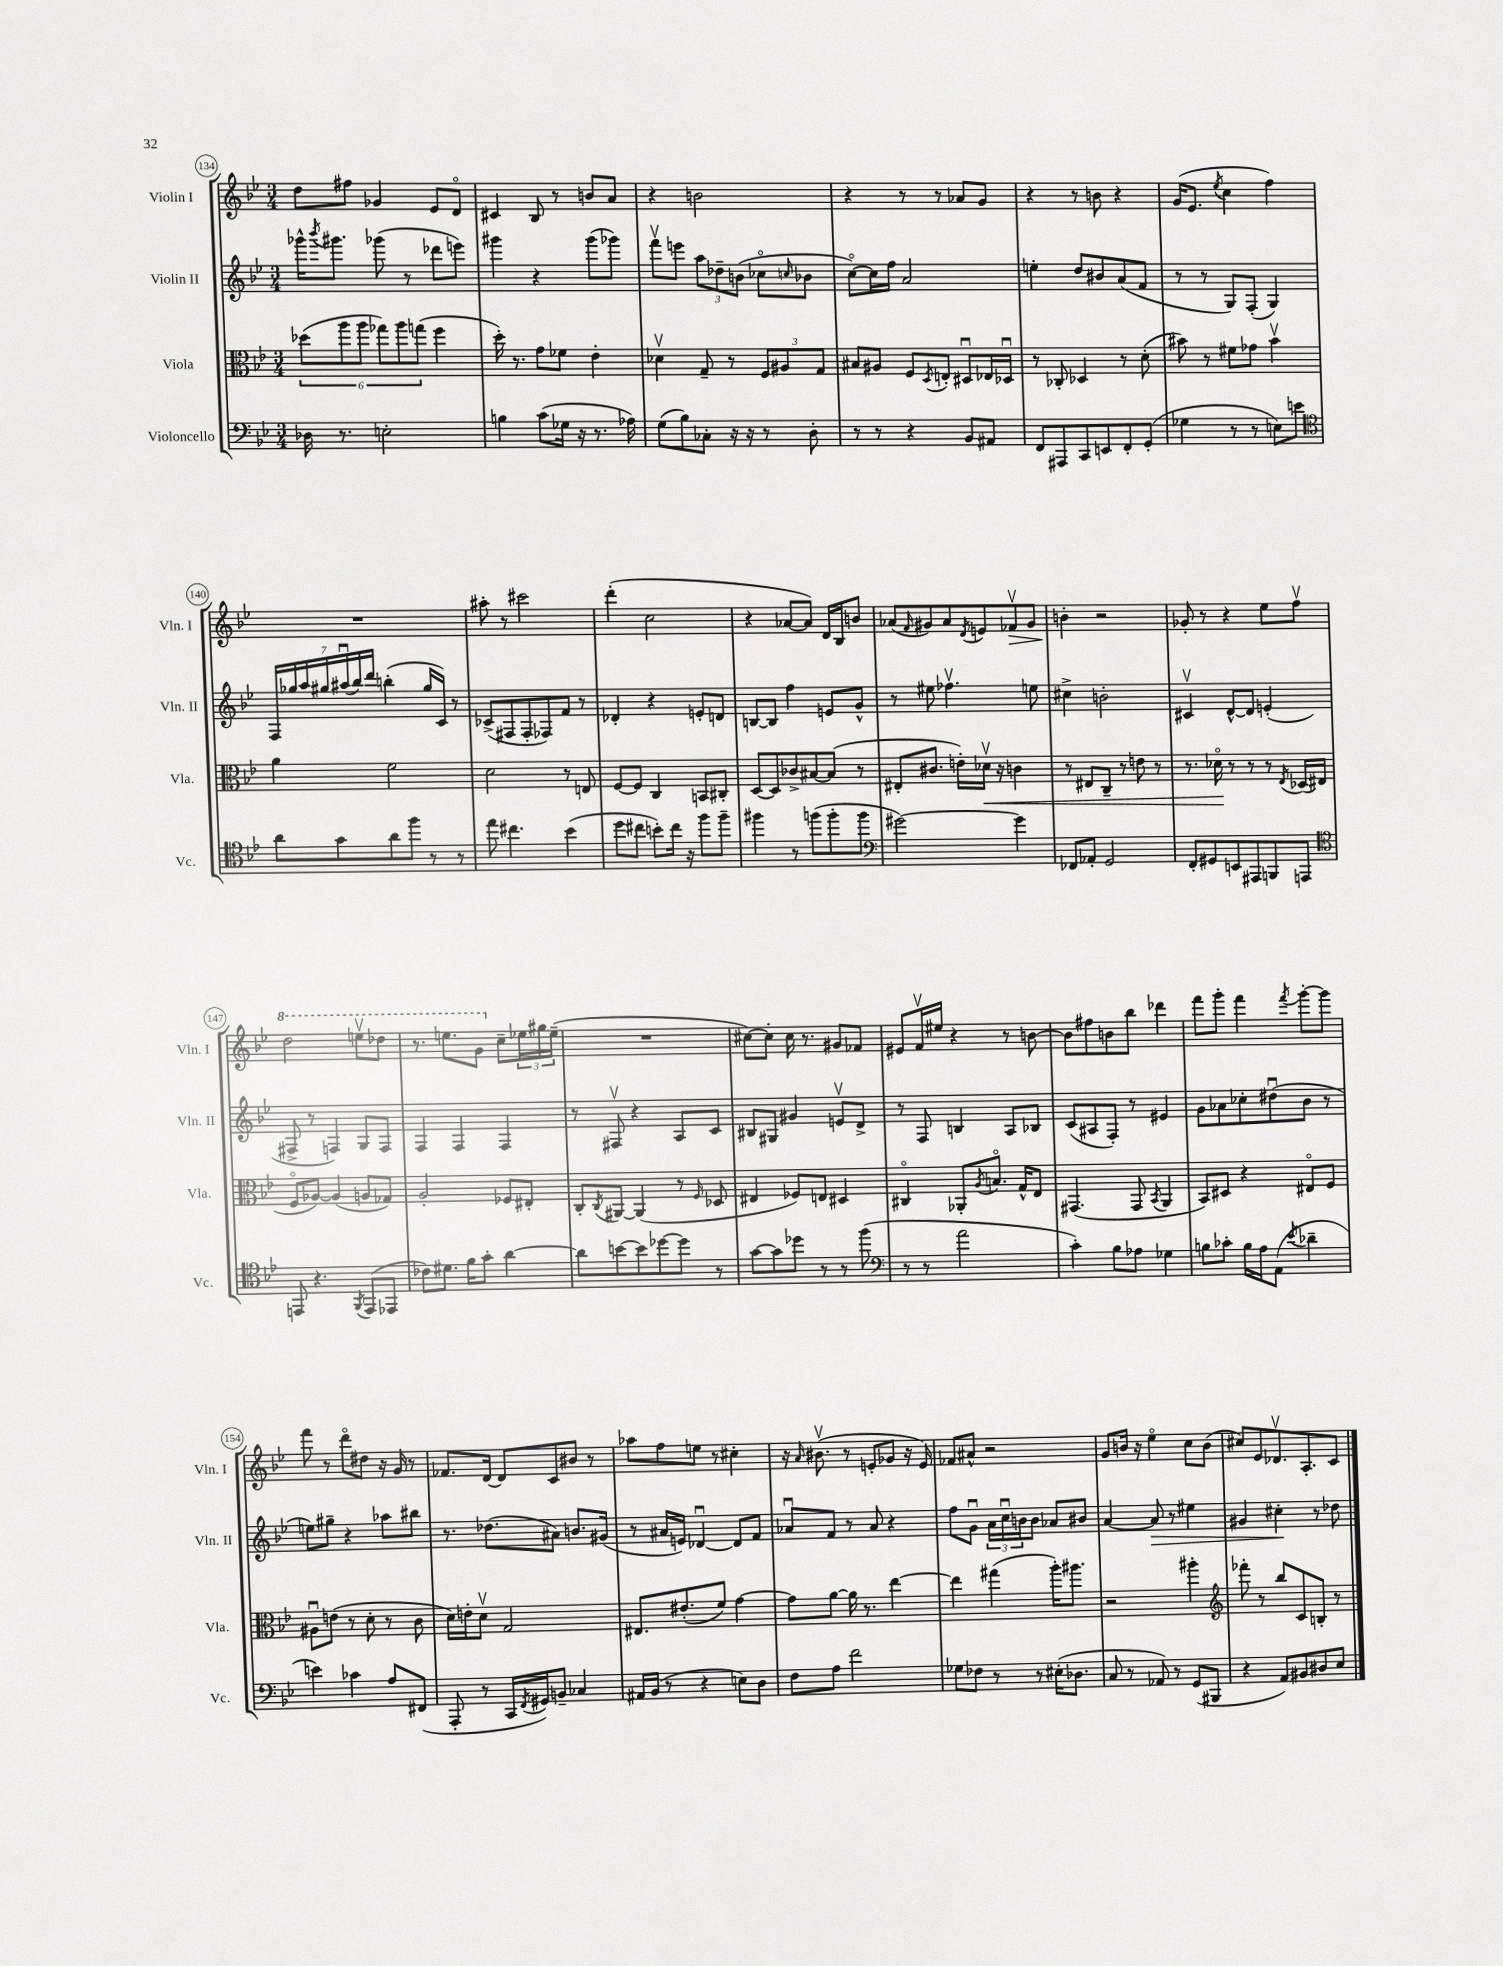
<<
\new StaffGroup <<
\new Staff = "s0" \with { instrumentName = "Violin I" shortInstrumentName = "Vln. I" } {
    \clef treble \key bes \major \numericTimeSignature \time 3/4
    d''8 fis''8 ges'4 ees'8 d'8\flageolet |
    cis'4 bes8 r8 b'8 a'8 |
    r4 b'2 |
    r4 r8 r8 aes'8 g'8 |
    r4 r8 b'8 r4 |
    g'16( ees'8. \acciaccatura { ees''8 } c''4 f''4) |
    R2. |
    ais''8-. r8 cis'''2 |
    d'''4-.( c''2 |
    r4 aes'8~ aes'8) d'16 bes16 b'8 |
    aes'8( \grace { f'16 } gis'8) aes'8 \acciaccatura { d'8 } e'8 fes'8\upbow\> gis'8 |
    b'4-.\! r2 |
    ges'8-. r8 r4 ees''8 f''8\upbow |
    \ottava #1 d'''2 e'''8\upbow des'''8 |
    r8. e'''8. g''8 \ottava #0 c''8-- \tuplet 3/2 { ees''!16 gis''16 ees''16--( } |
    R2. |
    cis''8~) cis''8-. cis''16 r8. gis'8 fes'8 |
    eis'8 f'16\upbow eis''16 r4 r8 b'8~ |
    b'8 fis''8 b'8 bes''8 des'''4 |
    f'''8 g'''8-. f'''4 \acciaccatura { f'''8 } g'''8~-. g'''8 |
    f'''8 r8 d'''8\flageolet dis''8 r16 g'16 r8 |
    fes'8. d'16~ d'8 c'8 bis'8 r8 |
    aes''8 f''8 e''8 r8 cis''4-. |
    r16 \grace { a'16 } bis'8.\upbow( r8 e'8-. ges'8 r16 e'16) |
    fes'8 ais'8-^ r2 |
    g'8 b'16 r16 ees''4\flageolet c''8 b'8( |
    cis''8) ees'8 des'8.\upbow a8.-. c'8 \bar "|." |
}
\new Staff = "s1" \with { instrumentName = "Violin II" shortInstrumentName = "Vln. II" } {
    \clef treble \key bes \major \numericTimeSignature \time 3/4
    ges'''16-^ \acciaccatura { bes'''8 } gis'''8. ges'''8( r8 des'''8 e'''8) |
    gis'''4 r4 gis'''8( ges'''8) |
    f'''8\upbow e'''8 \tuplet 3/2 { a''8 des''8-- b'8( } ces''8\flageolet \grace { c''16 } bes'8 |
    c''8~\flageolet) c''16 f''16 a'2 |
    e''4-. d''8 bis'8 a'8( f'8 |
    r8 r8 g8) f8-.( g4) |
    \tuplet 7/4 { f16 ges''16 a''16 gis''16 ais''16\downbow( bes''16) d'''16 } b''4-.( gis''16 c'16) r8 |
    ces'8->( fis8 fis8-. fes8) f'8 r8 |
    des'4-. r4 e'8-. d'8 |
    b8~ b8 f''4 e'8 g'8-^ |
    r8 eis''8 fes''4.\upbow e''8 |
    cis''4-> b'2-. |
    cis'4\upbow d'8~-^ d'8 e'4-.( |
    fis8-> r8 f4) g8 f8 |
    f4 f4 f4 |
    r8 fis8\upbow r4 a8 c'8 |
    bis8 gis8 gis'4 e'8\upbow d'8-> |
    r8 f8 b4 a8 bes8 |
    c'8( ais8 f8-.) r8 eis'4 |
    g'8 aes'8 ces''8-. dis''8\downbow( bes'8 r8 |
    e''8) gis''8-- r4 aes''8 bis''8 |
    r8. des''8.( ais'8) b'8. gis'16( |
    r8 ais'16 e'16) des'4~\downbow des'8 f'8 |
    aes'8\downbow f'8 r8 aes'8 r4 |
    f''8 g'8\downbow \tuplet 3/2 { a'16 c''16\downbow b'16 } b'8 aes'8 bis'8 |
    a'4~ a'8\> r8 eis''4 |
    gis'4 cis''4-.\! r8 des''8 \bar "|." |
}
\new Staff = "s2" \with { instrumentName = "Viola" shortInstrumentName = "Vla." } {
    \clef alto \key bes \major \numericTimeSignature \time 3/4
    \tuplet 6/4 { des''8( a''8 a''8 ges''8) a''8 g''8( } f''4 |
    d''16-.) r8. g'8 fes'8 ees'4-. |
    des'4\upbow g8-- r8 \tuplet 3/2 { f8 ais8 g8 } |
    bis8 ais8 f8 \acciaccatura { d8 } e8-. dis8\downbow ees16 des16\downbow |
    r8 ces8-. des4 r8 d'8-.( |
    bis'8) r8 fis'8 ges'8 bis'4\upbow |
    a'4 f'2 |
    d'2 r8 e8 |
    f8~ f8 c4 b,8 cis8-. |
    d8~ d8 ces'8-> bis8~ bis8( r8 |
    eis8-. cis'8. e'16-.) des'16\upbow\< r16 c'4 |
    r8 eis8 c8-- r8 e'8 r8 |
    r8. des'16\flageolet\! r8 r8 r8 \acciaccatura { ees8 } des16( eis16 |
    f8\flageolet aes8~) aes4( a8 ges8) |
    a2-. fes8 eis8-. |
    c8-. \acciaccatura { c8 } ais,8~ ais,4( r8 \grace { f16 } des8 |
    eis4 fes8) e8 dis4 |
    cis4\flageolet aes,8-. \acciaccatura { a8 } b8.\flageolet g16-^ ees8 |
    gis,4.( gis,8 \acciaccatura { bes,8 } a,4 |
    bes,8) dis8 r4 eis8\flageolet f8 |
    ais8\downbow e'8( r8 d'8-. r8 c'8 |
    d'16) e'16-. d'8\upbow g2 |
    eis8. eis'8.-.( f'8) g'4~ |
    g'8 a'8~ a'16 r8. ees''4~ |
    ees''4 gis''4( a''16-.) ais''8. |
    r2 ais''4-. |
    \clef treble fes'''8-. r8 bes''8 c'8 b8-. r8 \bar "|." |
}
\new Staff = "s3" \with { instrumentName = "Violoncello" shortInstrumentName = "Vc." } {
    \clef bass \key bes \major \numericTimeSignature \time 3/4
    des16 r8. e2-. |
    b4 c'8( ges16 r16 r8. aes16) |
    g8( bes8) ces8-. r16 r16 r8 d8-. |
    r8 r8 r4 bes,8 ais,8 |
    f,8 ais,,8 c,8 e,8 f,8-. g,8-.( |
    ges4 r8 r8 e8) e'8 |
    \clef tenor a'8 g'8 a'8 f''8 r8 r8 |
    ees''8 cis''4. bes'4( |
    d''8 cis''8 b'8-.) cis''16 r16 f''8 f''8-- |
    fis''4 r8 f''8( f''8-. f''8 |
    \clef bass gis'2~) gis'4 |
    fes,8 aes,8-. g,2 |
    f,8-. gis,8 e,8 ais,,8 b,,8 a,,8 |
    \clef tenor e,8 r4. \acciaccatura { f,8 } e,8( ees,8 |
    ces'8) dis'8. f'16 g'8-. a'4~ |
    a'8 b'8~ b'8 des''8~ des''8 r8 |
    g'8~ g'8 des''8 r8 r8 f''8( |
    \clef bass r8 r8 a'2 |
    c'4-.) bes8 aes8 ges4 |
    b8 ces'8-. b16 a16 a,8( \acciaccatura { ees'8 } des'4-- |
    e'4) ces'4 a8 fis,8( |
    a,,8-. r8 c,16 \acciaccatura { f,8 } gis,16) b,8-- ces4 |
    ais,16 bes,16( r8 r4 e8) d8 |
    f8 a8 f'2 |
    ges8 fes8 r8 r8 eis16-.( des8. |
    c8 r8 aes,8) r8 g,8( bis,,8 |
    r4 a,8) bis,8 dis8 ees8 \bar "|." |
}
>>
>>
\layout { \context { \Score currentBarNumber = #134 \override BarNumber.stencil = #(make-stencil-circler 0.1 0.3 ly:text-interface::print) } }
